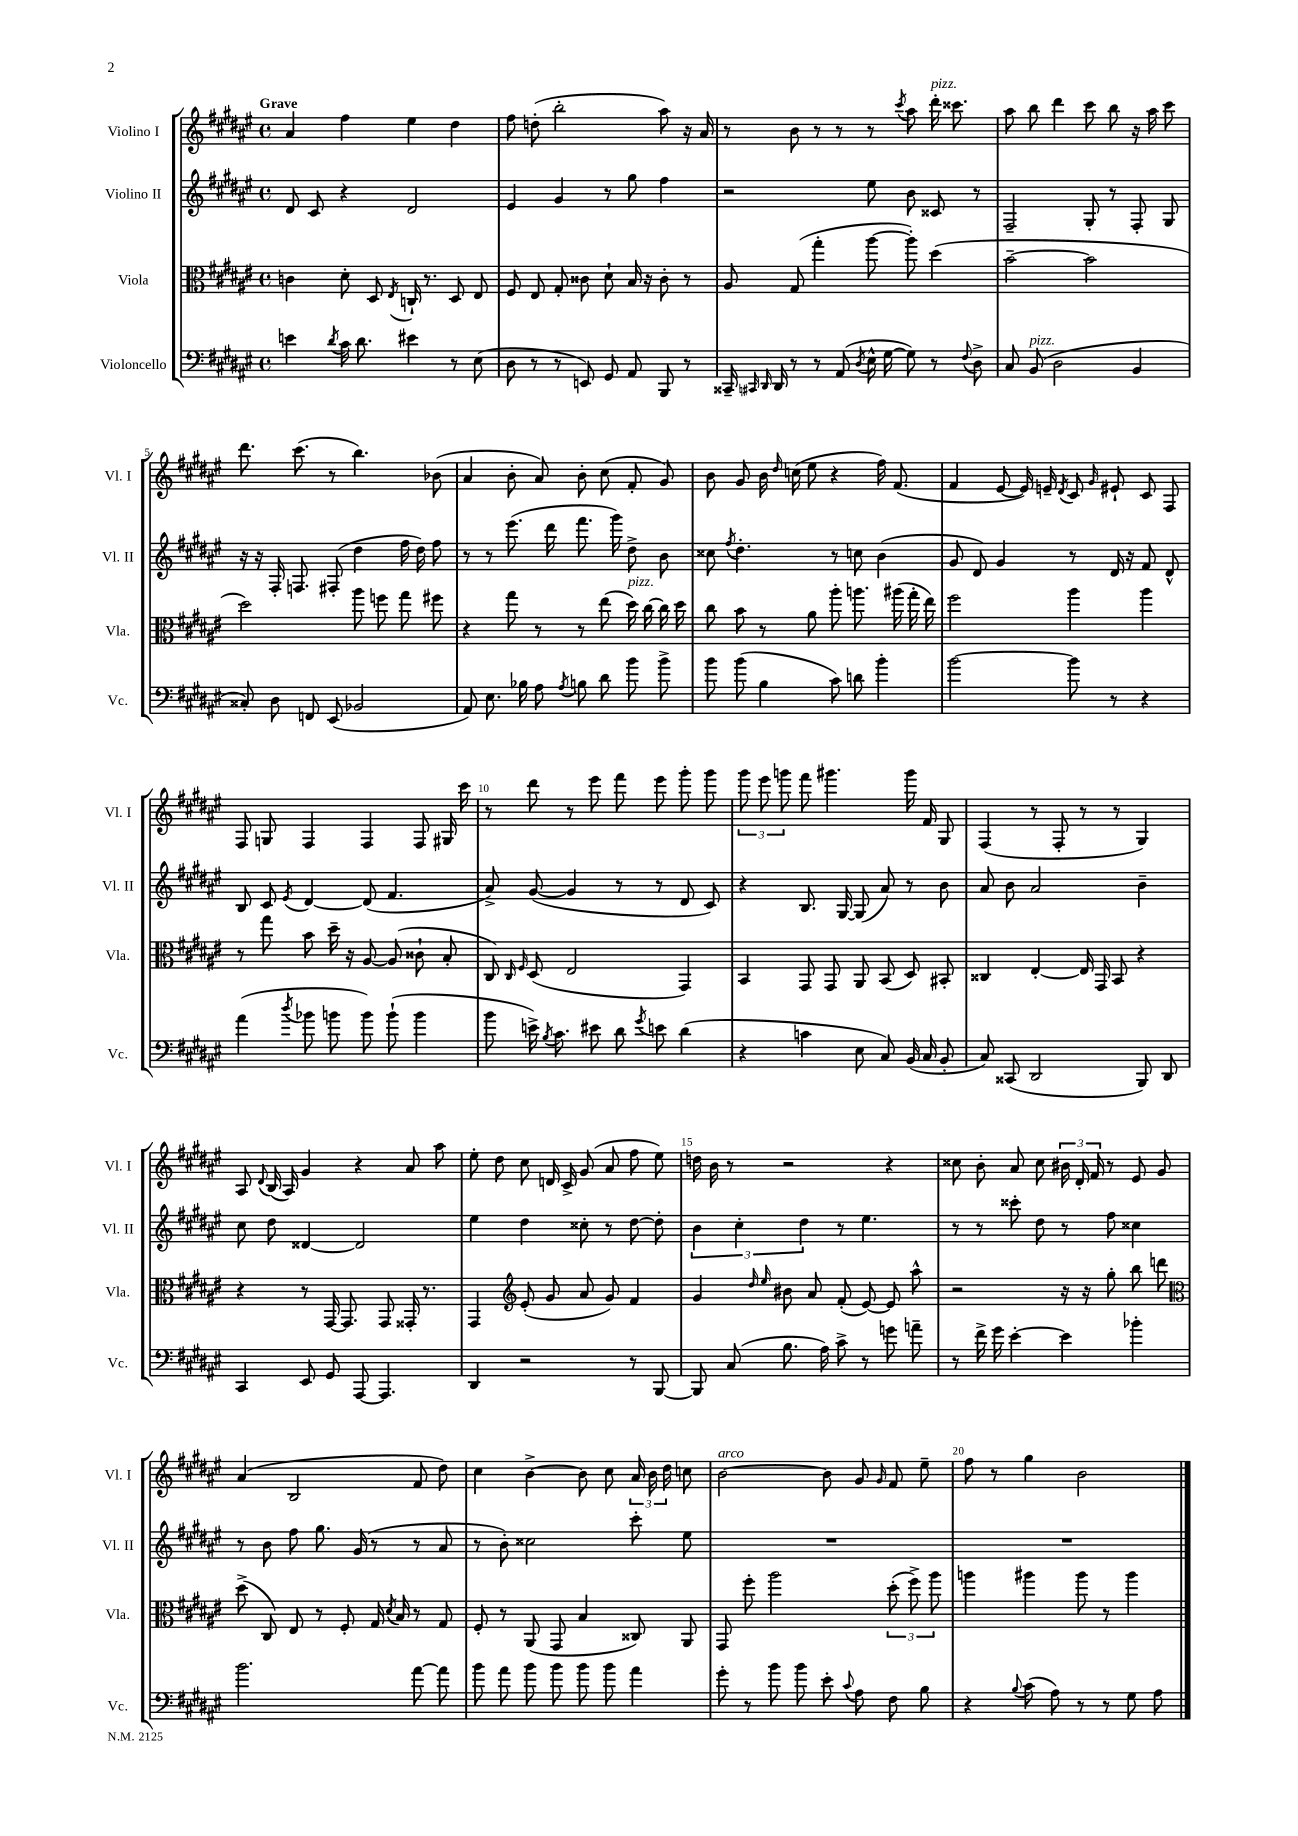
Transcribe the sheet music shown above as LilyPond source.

<<
\new StaffGroup <<
\new Staff = "s0" \with { instrumentName = "Violino I" shortInstrumentName = "Vl. I" } {
    \clef treble \key fis \major \defaultTimeSignature \time 4/4 \tempo "Grave"
    \autoBeamOff ais'4 fis''4 eis''4 dis''4 |
    fis''8 d''8-.( b''2-. ais''8) r16 ais'16 |
    r8 b'8 r8 r8 r8 \acciaccatura { cis'''8 } ais''8 dis'''16-.^\markup { \italic "pizz." } cisis'''8. |
    ais''8 b''8 dis'''4 cis'''8 b''8 r16 ais''16 cis'''8 |
    dis'''8. cis'''8.( r8 b''4.) bes'8( |
    ais'4 b'8-. ais'8) b'8-. cis''8( fis'8-. gis'8) |
    b'8 gis'8 b'16 \grace { dis''16 } c''16( eis''8 r4 fis''16) fis'8.( |
    fis'4 eis'8~ eis'16) e'16-- \acciaccatura { dis'8 } cis'8 \grace { gis'16 } eis'8-! cis'8 fis8 |
    fis8 g8 fis4 fis4 fis8 gis16 cis'''16 |
    r8 dis'''8 r8 eis'''8 fis'''8 eis'''8 gis'''8-. gis'''8 |
    \tuplet 3/2 { gis'''8 eis'''8 g'''8 } fis'''8 gis'''4. gis'''16 fis'16 gis8 |
    fis4( r8 fis8-. r8 r8 gis4) |
    ais8 \appoggiatura { dis'8 } b16( ais16) gis'4 r4 ais'8 ais''8 |
    eis''8-. dis''8 cis''8 d'16 cis'16-> gis'8( ais'8 fis''8 eis''8) |
    d''16 b'16 r8 r2 r4 |
    cisis''8 b'8-. ais'8 cisis''8 \tuplet 3/2 { bis'16 dis'16-. fis'16 } r8 eis'8 gis'8 |
    ais'4( b2 fis'8 dis''8) |
    cis''4 b'4~-> b'8 cis''8 \tuplet 3/2 { ais'16 b'16 dis''16 } c''8 |
    b'2~^\markup { \italic "arco" } b'8 gis'8 \grace { gis'16 } fis'8 eis''8-- |
    fis''8 r8 gis''4 b'2 \bar "|." |
}
\new Staff = "s1" \with { instrumentName = "Violino II" shortInstrumentName = "Vl. II" } {
    \clef treble \key fis \major \defaultTimeSignature \time 4/4
    \autoBeamOff dis'8 cis'8 r4 dis'2 |
    eis'4 gis'4 r8 gis''8 fis''4 |
    r2 eis''8 b'8 cisis'8 r8 |
    fis2-- gis8-. r8 fis8-. gis8 |
    r16 r16 fis16-. f8. fis8-.( dis''4 fis''16 dis''16) fis''8 |
    r8 r8 eis'''8.( dis'''16 fis'''8. gis'''16) dis''8-> b'8 |
    cisis''8 \acciaccatura { fis''8 } dis''4.-. r8 c''8 b'4( |
    gis'8 dis'8) gis'4 r8 dis'16 r16 fis'8 dis'8-^ |
    b8 cis'8 \acciaccatura { eis'8 } dis'4~ dis'8( fis'4. |
    ais'8->) gis'8~( gis'4 r8 r8 dis'8 cis'8) |
    r4 b8. gis16~ gis8( ais'8) r8 b'8 |
    ais'8 b'8 ais'2 b'4-- |
    cis''8 dis''8 disis'4~ disis'2 |
    eis''4 dis''4 cisis''8-. r8 dis''8~ dis''8-. |
    \tuplet 3/2 { b'4 cis''4-. dis''4 } r8 eis''4. |
    r8 r8 cisis'''8-. dis''8 r8 fis''8 cisis''4 |
    r8 b'8 fis''8 gis''8. gis'16( r8 r8 ais'8 |
    r8 b'8-.) cisis''2 cis'''8-. eis''8 |
    R1 |
    R1 \bar "|." |
}
\new Staff = "s2" \with { instrumentName = "Viola" shortInstrumentName = "Vla." } {
    \clef alto \key fis \major \defaultTimeSignature \time 4/4
    \autoBeamOff c'4 dis'8-. dis8 \acciaccatura { eis8 } c16-! r8. dis8 eis8 |
    fis8 eis8 gis8-. cisis'8 dis'8-! b16 r16 cisis'8-. r8 |
    ais8 gis8( gis''4-. ais''8~ ais''8-.) dis''4( |
    b'2~-- b'2 |
    dis''2) ais''8 f''8 gis''8 fis''8 |
    r4 gis''8 r8 r8 eis''8( dis''16^\markup { \italic "pizz." }) cis''16~ cis''16 dis''16 |
    cis''8 b'8 r8 ais'8 ais''8-. a''8. ais''16( gis''16-. eis''16) |
    fis''2 ais''4 ais''4 |
    r8 gis''8 b'8 dis''16-- r16 ais8~ ais8( cisis'8-! b8-. |
    cis8) \grace { cis16 fis16 } dis8( eis2 gis,4) |
    b,4 gis,8 gis,8 ais,8 b,8( dis8) bis,8-. |
    cisis4 eis4~-. eis16 gis,16 b,8 r4 |
    r4 r8 gis,16~ gis,8. gis,8 gisis,16-. r8. |
    gis,4 \clef treble eis'8-.( gis'8 ais'8 gis'8) fis'4 |
    gis'4 \grace { dis''16 eis''16 } bis'8 ais'8 fis'8-.( eis'8~) eis'8 ais''8-^ |
    r2 r16 r16 gis''8-. b''8 d'''8 |
    \clef alto dis''8->( cis8) eis8 r8 fis8-. gis16 \acciaccatura { dis'8 } b16 r8 gis8 |
    fis8-. r8 ais,8( gis,8 b4 cisis8) ais,8 |
    gis,8 fis''8-. ais''2 \tuplet 3/2 { dis''8-.( fis''8->) ais''8 } |
    a''4 ais''4 ais''8 r8 ais''4 \bar "|." |
}
\new Staff = "s3" \with { instrumentName = "Violoncello" shortInstrumentName = "Vc." } {
    \clef bass \key fis \major \defaultTimeSignature \time 4/4
    \autoBeamOff e'4 \acciaccatura { dis'8 } cis'16 dis'8. eis'4 r8 eis8( |
    dis8 r8 r8 e,8) gis,8 ais,8 b,,8 r8 |
    cisis,16-- \grace { cis,16 dis,16 } dis,16 r8 r8 ais,8( \acciaccatura { dis8 } eis16-^ gis16~ gis8) r8 \appoggiatura { fis8 } dis8-> |
    cis8 b,8^\markup { \italic "pizz." }( dis2 b,4 |
    cisis8-.) dis8 f,8 eis,8( bes,2 |
    ais,8) eis8. bes16 ais8 \acciaccatura { ais8 } b8 dis'8 b'8 b'8-> |
    b'8 b'8( b4 cis'8) d'8 b'4-. |
    b'2~ b'8 r8 r4 |
    ais'4( \acciaccatura { dis''8 } bes'8 b'8 b'8) b'8-!( b'4 |
    b'8 e'16->) \acciaccatura { b8 } cis'8. eis'8 dis'8 \acciaccatura { gis'8 } e'8 dis'4( |
    r4 c'4 eis8 cis8) b,16( cis16 b,8-. |
    cis8) cisis,8( dis,2 b,,8) dis,8 |
    cis,4 eis,8 gis,8 ais,,8~ ais,,4. |
    dis,4 r2 r8 b,,8~ |
    b,,8 cis8( b8. ais16) cis'8-> r8 g'8 a'8-- |
    r8 fis'16-> gis'16 eis'4~-. eis'4 bes'4-. |
    b'2. ais'8~ ais'8 |
    b'8 ais'8 b'8 b'8 b'8 b'8 ais'4 |
    gis'8-. r8 b'8 b'8 eis'8-. \appoggiatura { cis'8 } ais8 fis8 b8 |
    r4 \appoggiatura { b8 } cis'8( ais8) r8 r8 gis8 ais8 \bar "|." |
}
>>
>>
\layout { \context { \Score \override BarNumber.break-visibility = ##(#f #t #t) barNumberVisibility = #(every-nth-bar-number-visible 5) } }
